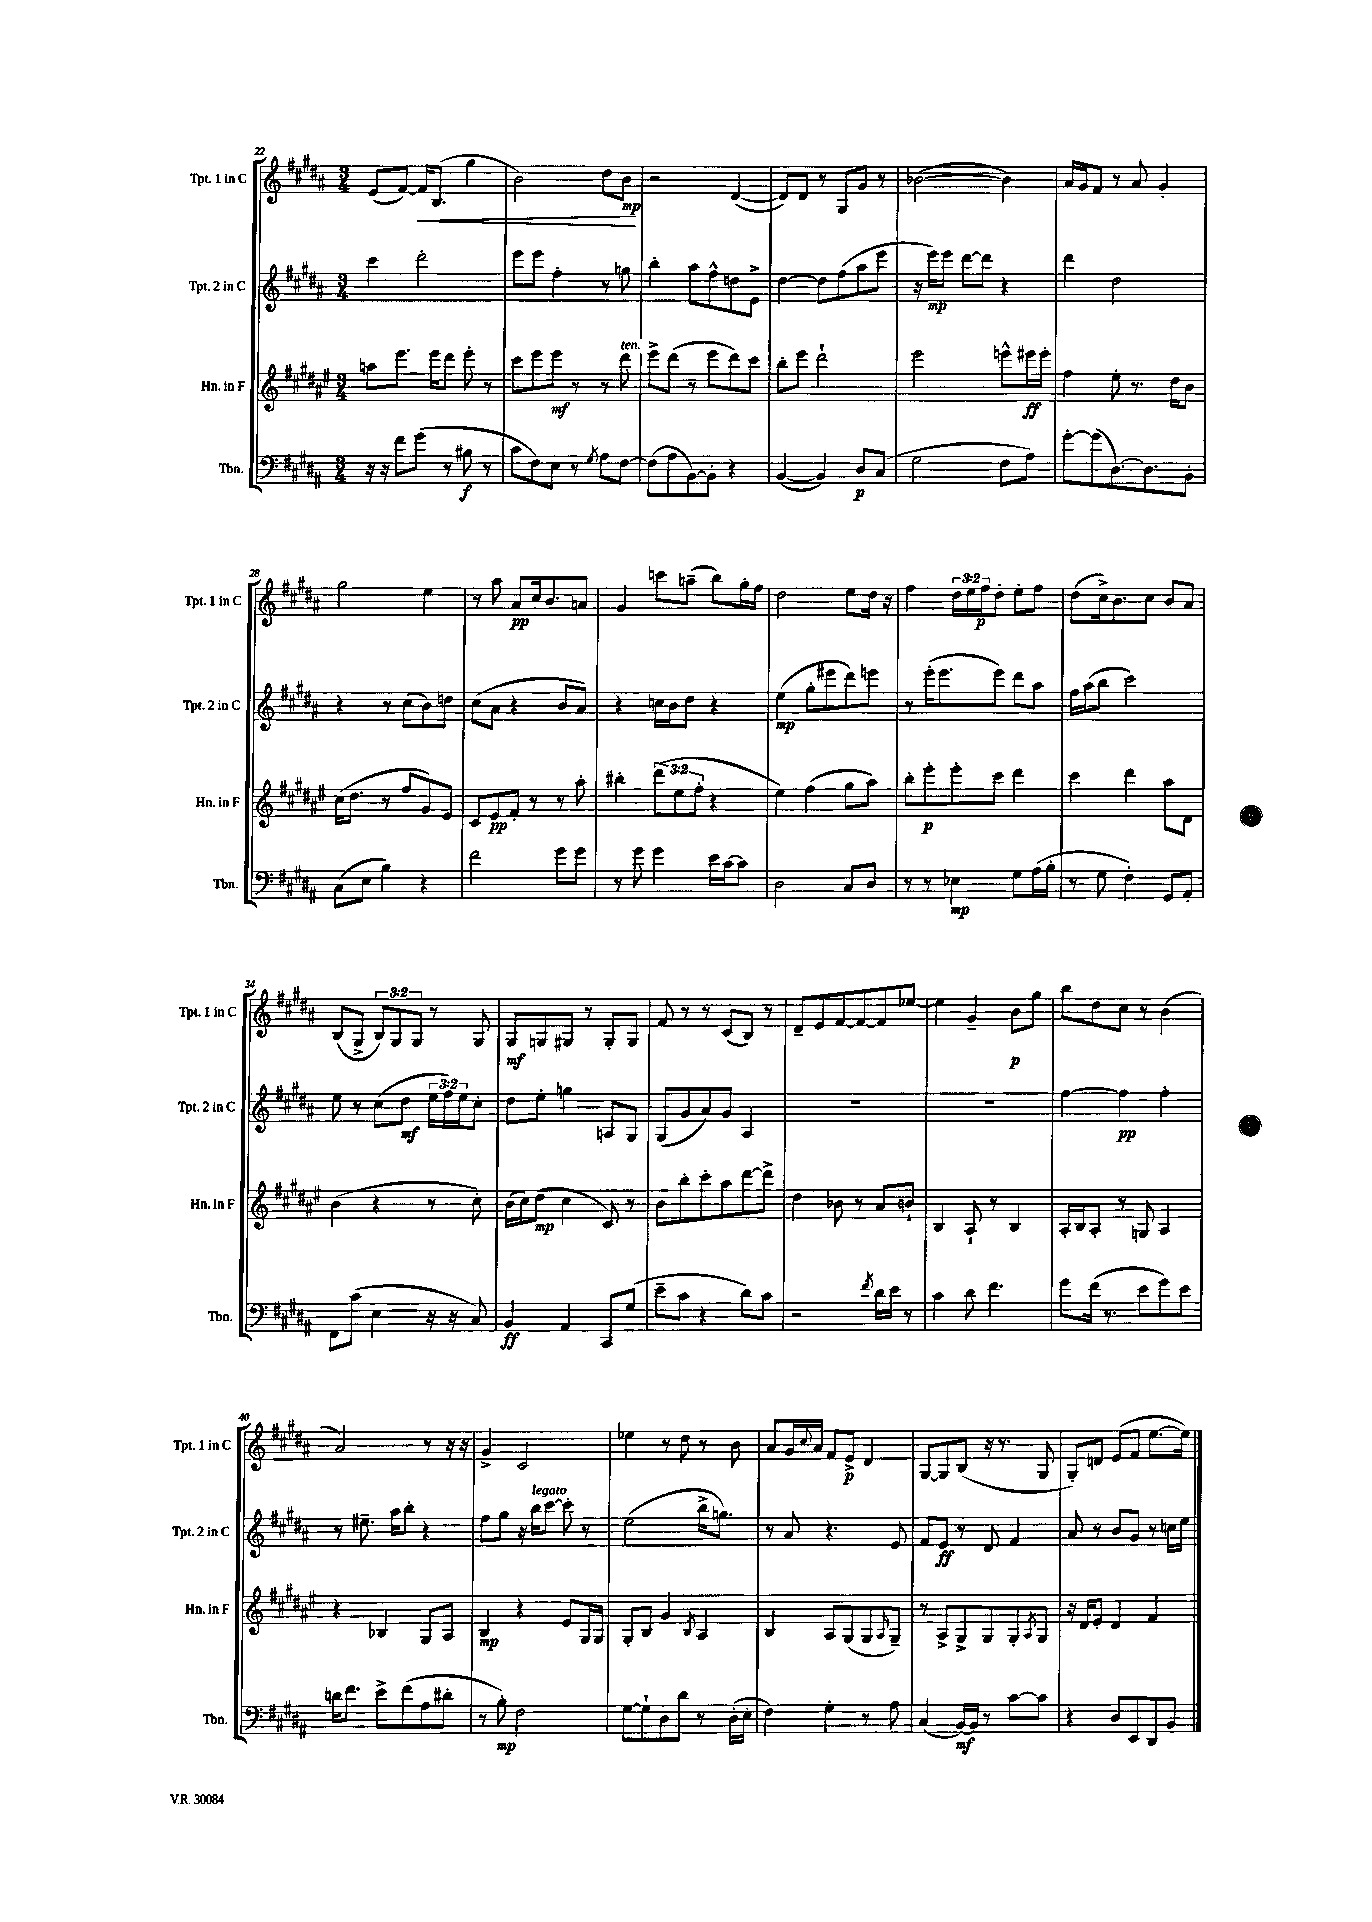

**kern	**kern	**kern	**kern
*staff4	*staff3	*staff2	*staff1
*clefF4	*clefG2	*clefG2	*clefG2
*k[f#c#g#d#a#]	*k[f#c#g#d#a#e#]	*k[f#c#g#d#a#]	*k[f#c#g#d#a#]
*M3/4	*M3/4	*M3/4	*M3/4
16r	8aa	4ccc#	(8e
16r	.	.	.
8f#	8.eee#	.	[8f#)
(8g#	.	2ddd#'	16f#]
.	16eee#	.	(8.B
8r	8ddd#	.	.
8B#	8eee#'	.	4gg#
8r	8r	.	.
=	=	=	=
8c#	8ccc#	8eee	2b)
8F#)	8eee#	8eee	.
8E	8eee#	4ff#'	.
8r	8r	.	.
8qG#	.	.	.
8A#	8r	8r	8dd#
[8F#	8ddd#	8gg	8b
=	=	=	=
(8F#]	8eee#^	4bb'	2r
8A#	(8ddd#	.	.
[8BB)	8r	8aa#	.
8BB']	8eee#	8ff#^^	.
4r	8ddd#)	8dd	([4d#
.	8ccc#	8e^	.
=	=	=	=
([4BB	8bb'	[4dd#	8d#])
.	8eee#	.	8d#
4BB])	2ddd#`	8dd#]	8r
.	.	(8ff#	8G#
8D#	.	8aa#	8g#
(8C#	.	8eee	8r
=	=	=	=
2G#	2eee#	16r	([2b-
.	.	16eee)	.
.	.	8eee	.
.	.	[8ddd#	.
.	.	8ddd#]	.
8F#	8eee^^	4r	4b-])
8A#)	16eee#	.	.
.	16eee#'	.	.
=	=	=	=
[8g#'	4ff#	4ddd#	16a#
.	.	.	16g#
(8g#]	.	.	8f#
[8.D#)	8ee#'	2dd#	8r
.	8.r	.	8a#
8.D#]	.	.	.
.	.	.	4g#'
.	16dd#	.	.
8BB'	8b	.	.
=	=	=	=
(8C#	(16cc#	4r	2gg#
.	8.dd#	.	.
8E	.	.	.
4B)	8r	8r	.
.	8ff#	(8cc#	.
4r	8g#)	8b)	4ee
.	8e#	8dd	.
=	=	=	=
2f#	8c#	(8cc#	8r
.	8e#	8a#	8aa#
.	8f#'	4r	8a#
.	8r	.	16cc#
.	.	.	8.b
8g#	8r	8b	.
8g#	8aa#'	8a#)	8a
=	=	=	=
8r	4bb#'	4r	4g#
8g#	.	.	.
4g#	(12ddd#	16cc	8ccc
.	.	16b	.
.	12ee#	.	.
.	.	8dd#	(8aa~
.	12ff#'	.	.
16e	4r	4r	8bb)
[16c#	.	.	.
8c#]	.	.	16gg#'
.	.	.	16ff#
=	=	=	=
2D#	4ee#)	(4ee	2dd#
.	(4ff#	8gg#'	.
.	.	8eee#	.
8C#	8gg#	8ddd#)	8ee
8D#	8aa#)	8eee	16dd#
.	.	.	16r
=	=	=	=
8r	8bb'	8r	4ff#
8r	8eee#'	(16eee'	.
.	.	8.eee	.
4E-	8eee#'	.	24dd#
.	.	.	24ee
.	.	.	24ff#
.	8ccc#	8eee)	8dd#'
8G#	4ddd#	8ddd#	8ee'
(16A#	.	8aa#	8ff#
16B'	.	.	.
=	=	=	=
8r	4ccc#	16ff#	(8dd#
.	.	(16aa#	.
8G#	.	8bb	16cc#^)
.	.	.	8.b
4F#')	4ddd#	2ccc#)	.
.	.	.	8cc#
8GG#	8aa#	.	8b
8AA#'	8d#	.	8a#
=	=	=	=
8FF#	(4b	8ee	(8B
(8c#	.	8r	8G#^
4E	4r	(8cc#	12B)
.	.	.	12G#
.	.	8dd#	.
.	.	.	12G#
16r	8r	24ee	8r
.	.	24ff#)	.
16r	.	.	.
.	.	24ee	.
8C#)	8cc#')	8cc#'	8G#
=	=	=	=
4BB	(16b	8dd#	8G#
.	16cc#)	.	.
.	(8dd#	8ee'	8G
4AA#	4cc#	4gg	8G#
.	.	.	8r
8CC#	8c#)	8A	8G#'
(8G#	8r	8G#	8G#
=	=	=	=
8e~	8b	(8G#	8f#
8c#	8bb'	8g#	8r
4r	8ccc#'	8a#)	8r
.	8aa#	8g#	(8c#
8d#)	[8ddd#	4A#	8B)
8c#	8ddd#^]	.	8r
=	=	=	=
2r	4dd#	2.r	8d#~
.	.	.	8e
.	8b-	.	[8f#
.	8r	.	8f#_
8qf#	.	.	.
16d#	8a#	.	8f#]
16e	.	.	.
8r	8b`	.	[8ee-
=	=	=	=
4c#	4B	2.r	4ee-]
8d#	8A#`	.	4g#~
4.f#	8r	.	.
.	4B	.	8b
.	.	.	8gg#
=	=	=	=
8g#	16A#'	[4ff#	8bb
.	16B	.	.
(16f#	8A#'	.	8dd#
8.r	.	.	.
.	8r	4ff#]	8cc#
8e	8G	.	8r
8g#)	4A#	4ff#'	(4b
8e	.	.	.
=	=	=	=
16d	4r	8r	2a#)
8.f#	.	.	.
.	.	8.ee#~	.
8e^	4B-	.	.
.	.	16aa#	.
(8f#	.	8bb'	.
8A#	8G#	4r	8r
8d#'	8A#	.	16r
.	.	.	16r
=	=	=	=
8r	4B	8ff#	4g#^
8B')	.	8gg#	.
2F#	4r	16r	2c#
.	.	16bb	.
.	.	[8ccc#	.
.	8e#	8ccc#']	.
.	16G#	8r	.
.	16G#	.	.
=	=	=	=
[8G#	8G#'	(2ee	4ee-
8G#`]	8B	.	.
8D#	4g#	.	8r
8d#	.	.	8dd#
.	8qB	.	.
8r	4A#	16bb^	8r
.	.	8.gg)	.
(16D#'	.	.	8b
16E'	.	.	.
=	=	=	=
4F#)	4B	8r	8a#
.	.	8a#	16g#
.	.	.	8qqcc#
.	.	.	16a#
4G#'	8A#	4.r	8f#
.	(8G#	.	8e^
8r	8G#	.	4d#
.	16qqA#	.	.
8A#	8G#~)	8e	.
=	=	=	=
(4C#	8r	8f#	[8G#
.	8A#^	8e	8G#]
[16BB)	8G#^	8r	(8B
16BB]	.	.	.
8r	8G#	8d#	16r
.	.	.	8.r
[8c#	8G#'	4f#	.
.	8qA#	.	.
8c#]	8G#	.	8G#
=	=	=	=
4r	16r	8a#	8G#')
.	16d#	.	.
.	8e#'	8r	8d
8D#	4d#	8b	(8e
8EE	.	8g#	8f#
8DD#	4f#	8r	[8.ee
8BB	.	16cc	.
.	.	16ee	16ee])
==	==	==	==
*-	*-	*-	*-
